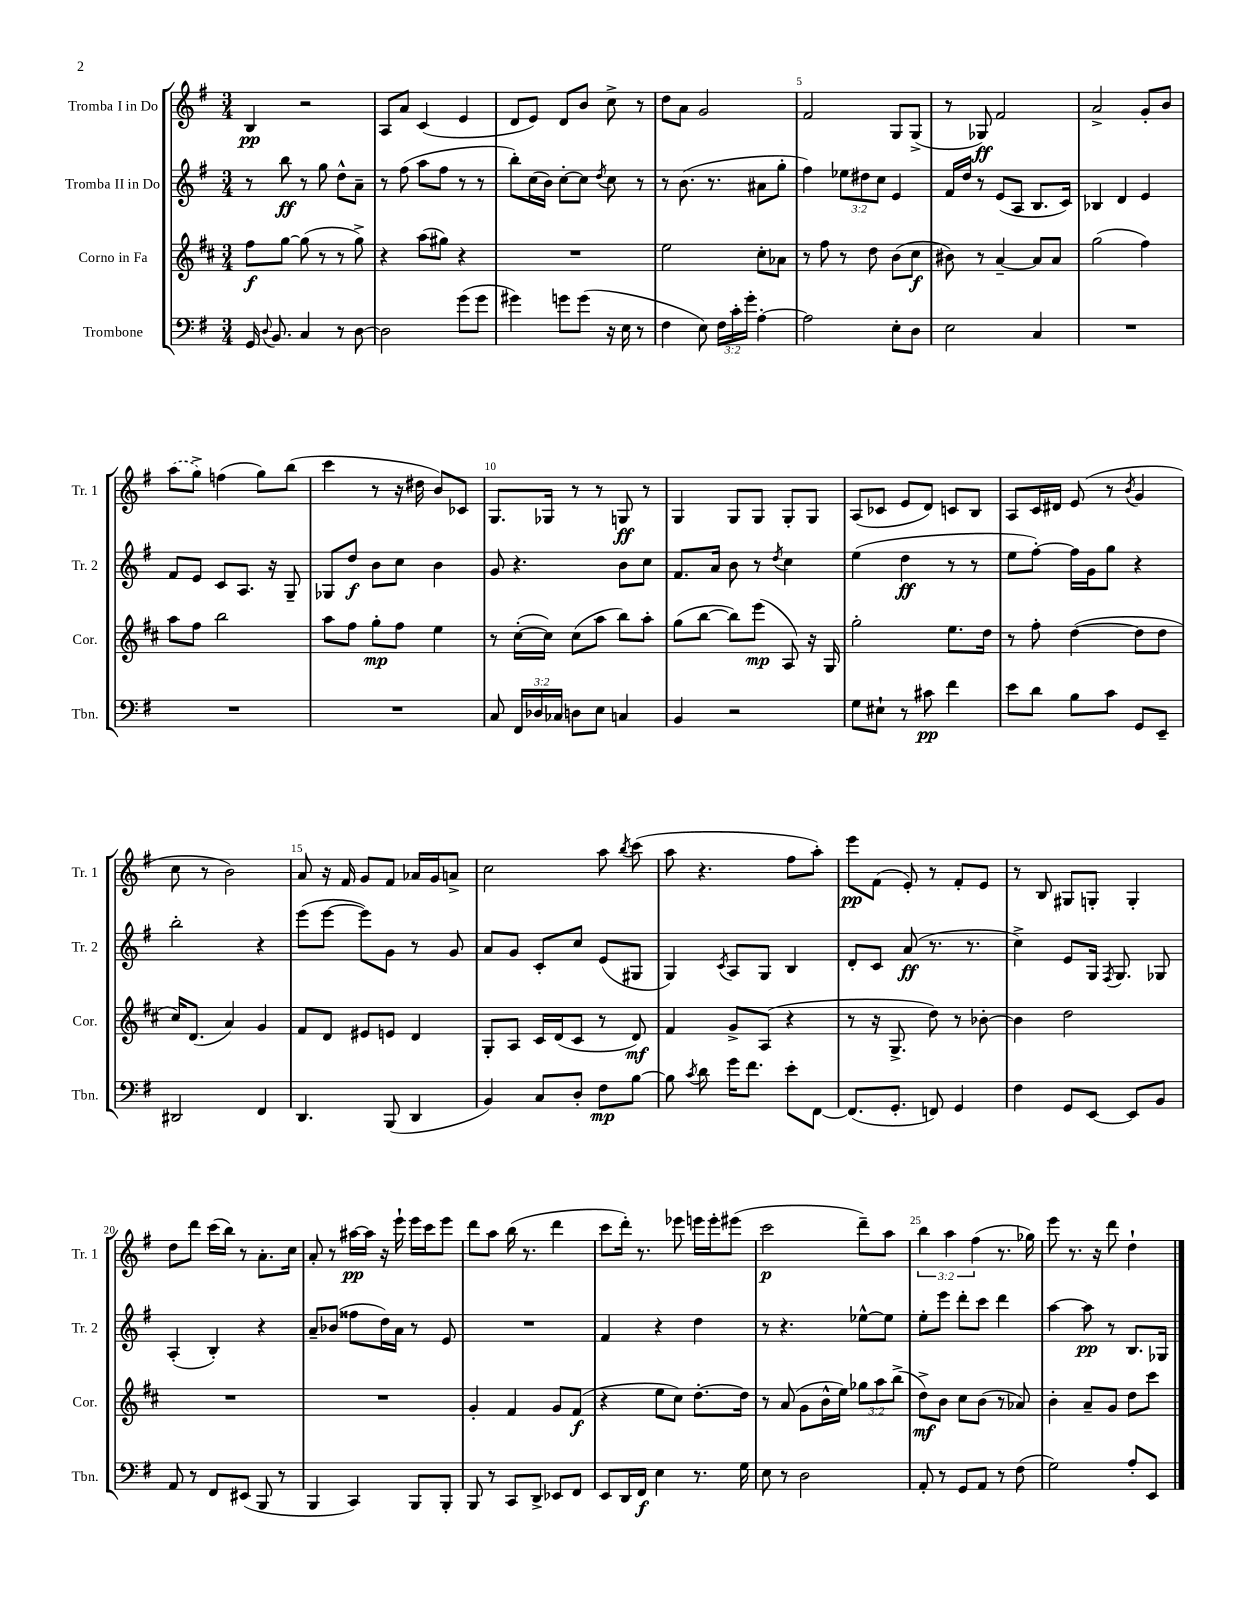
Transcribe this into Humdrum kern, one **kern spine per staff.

**kern	**dynam	**kern	**dynam	**kern	**dynam	**kern	**dynam
*part4	*part4	*part3	*part3	*part2	*part2	*part1	*part1
*staff4	*staff4	*staff3	*staff3	*staff2	*staff2	*staff1	*staff1
*I"Trombone	*	*I"Corno in Fa	*	*I"Tromba II in Do	*	*I"Tromba I in Do	*
*I'Tbn.	*	*I'Cor.	*	*I'Tr. 2	*	*I'Tr. 1	*
*clefF4	*	*clefG2	*	*clefG2	*	*clefG2	*
*k[f#]	*	*k[f#c#]	*	*k[f#]	*	*k[f#]	*
*M3/4	*	*M3/4	*	*M3/4	*	*M3/4	*
=1	=1	=1	=1	=1	=1	=1	=1
16GG/	.	8ff#\L	f	8r	.	4B/	pp
8qqD/	.	.	.	.	.	.	.
8.BB/	.	.	.	.	.	.	.
.	.	[8gg\J	.	8bb\	ff	.	.
4C/	.	(8gg\]	.	8r	.	2r	.
.	.	8r	.	8gg\	.	.	.
8r	.	8r	.	8dd^^\L	.	.	.
[8D\	.	8gg^\)	.	8a~\J	.	.	.
=2	=2	=2	=2	=2	=2	=2	=2
2D\]	.	4r	.	8r	.	8A/L	.
.	.	.	.	(8ff#\	.	8a/J	.
.	.	(8aa\L	.	8aa\L	.	(4c/	.
.	.	8gg#X\J)	.	8ff#\J	.	.	.
(8g\L	.	4r	.	8r	.	4e/	.
8g\J	.	.	.	8r	.	.	.
=3	=3	=3	=3	=3	=3	=3	=3
4g#X\)	.	2.r	.	8bb'\L)	.	8d/L	.
.	.	.	.	(16cc\L	.	8e/J)	.
.	.	.	.	16b\JJ)	.	.	.
8gn\L	.	.	.	[8cc'\L	.	8d/L	.
(8g\J	.	.	.	8cc\J]	.	8b/J	.
.	.	.	.	8qdd/	.	.	.
16r	.	.	.	8cc\	.	8cc^\	.
16E\	.	.	.	.	.	.	.
8r	.	.	.	8r	.	8r	.
=4	=4	=4	=4	=4	=4	=4	=4
4F#\	.	2ee\	.	8r	.	8dd\L	.
.	.	.	.	(8.b\	.	8a\J	.
8E\)	.	.	.	.	.	2g/	.
.	.	.	.	8.r	.	.	.
24F#\LL	.	.	.	.	.	.	.
24c'\	.	.	.	.	.	.	.
24g'\JJ	.	.	.	.	.	.	.
[4A'\	.	8cc#'\L	.	8a#X\L	.	.	.
.	.	8a-X\J	.	8gg'\J	.	.	.
=5	=5	=5	=5	=5	=5	=5	=5
2A\]	.	8r	.	4ff#\)	.	2f#/	.
.	.	8ff#\	.	.	.	.	.
.	.	8r	.	12ee-X\L	.	.	.
.	.	.	.	12dd#X\	.	.	.
.	.	8dd\	.	.	.	.	.
.	.	.	.	12cc\J	.	.	.
8E'\L	.	(8b\L	.	4e/	.	8G/L	.
8D\J	.	8cc#\J	f	.	.	(8G^/J	.
=6	=6	=6	=6	=6	=6	=6	=6
2E\	.	8b#X\)	.	16f#/LL	.	8r	.
.	.	.	.	16dd/JJ	.	.	.
.	.	8r	.	8r	.	8G-X/)	ff
.	.	[4a~/	.	(8e/L	.	2f#/	.
.	.	.	.	8A/J	.	.	.
4C/	.	8a/L]	.	8.B/L	.	.	.
.	.	8a/J	.	.	.	.	.
.	.	.	.	16c/Jk)	.	.	.
=7	=7	=7	=7	=7	=7	=7	=7
2.r	.	(2gg\	.	4B-X/	.	2a^/	.
.	.	.	.	4d/	.	.	.
.	.	4ff#\)	.	4e/	.	8g'/L	.
.	.	.	.	.	.	8b/J	.
!!LO:LB:g=z
=8	=8	=8	=8	=8	=8	=8	=8
2.r	.	8aa\L	.	8f#/L	.	(8aa\L	.
.	.	8ff#\J	.	8e/J	.	8gg^\J)	.
.	.	2bb\	.	8c/L	.	(4ffn\	.
.	.	.	.	8.A/J	.	.	.
.	.	.	.	.	.	8gg\L)	.
.	.	.	.	16r	.	.	.
.	.	.	.	8G~/	.	(8bb\J	.
=9	=9	=9	=9	=9	=9	=9	=9
2.r	.	8aa\L	.	8G-X/L	.	4ccc\	.
.	.	8ff#\J	.	8dd/J	f	.	.
.	.	8gg'\L	mp	8b\L	.	8r	.
.	.	8ff#\J	.	8cc\J	.	16r	.
.	.	.	.	.	.	16dd#X\	.
.	.	4ee\	.	4b\	.	8b/L)	.
.	.	.	.	.	.	8c-X/J	.
=10	=10	=10	=10	=10	=10	=10	=10
8C/	.	8r	.	8g/	.	8.G/L	.
24FF#/LL	.	([16cc#'\LL	.	4.r	.	.	.
24D-X/	.	.	.	.	.	.	.
.	.	16cc#\JJ])	.	.	.	16G-X/Jk	.
24C-X/JJ	.	.	.	.	.	.	.
8Dn\L	.	(8cc#\L	.	.	.	8r	.
8E\J	.	8aa\J	.	.	.	8r	.
4Cn/	.	8bb\L)	.	8b\L	.	8Gn/	ff
.	.	8aa'\J	.	8cc\J	.	8r	.
=11	=11	=11	=11	=11	=11	=11	=11
4BB/	.	(8gg\L	.	8.f#/L	.	4G/	.
.	.	[8bb\J	.	.	.	.	.
.	.	.	.	16a/Jk	.	.	.
2r	.	8bb\L])	.	8b\	.	8G/L	.
.	.	(8eee\J	mp	8r	.	8G/J	.
.	.	.	.	8qdd/	.	.	.
.	.	8A/)	.	4cc\	.	8G'/L	.
.	.	16r	.	.	.	8G/J	.
.	.	16G/	.	.	.	.	.
=12	=12	=12	=12	=12	=12	=12	=12
8G\L	.	2gg'\	.	(4ee\	.	(8A/L	.
8E#X`\J	.	.	.	.	.	8c-X/J	.
8r	.	.	.	4dd\	ff	8e/L	.
8c#X\	pp	.	.	.	.	8d/J)	.
4f#\	.	8.ee\L	.	8r	.	8cn/L	.
.	.	.	.	8r	.	8B/J	.
.	.	16dd\Jk	.	.	.	.	.
=13	=13	=13	=13	=13	=13	=13	=13
8e\L	.	8r	.	8ee\L	.	8A/L	.
8d\J	.	8ff#'\	.	[8ff#'\J)	.	16c/L	.
.	.	.	.	.	.	16d#X/JJ	.
8B\L	.	([4dd\	.	16ff#\LL]	.	(8e/	.
.	.	.	.	16g\J	.	.	.
8c\J	.	.	.	8gg\J	.	8r	.
.	.	.	.	.	.	8qb/	.
8GG/L	.	8dd\L]	.	4r	.	4g/	.
8EE~/J	.	8dd\J	.	.	.	.	.
!!LO:LB:g=z
=14	=14	=14	=14	=14	=14	=14	=14
2DD#X/	.	16cc#/KL)	.	2bb'\	.	8cc\	.
.	.	(8.d/J	.	.	.	.	.
.	.	.	.	.	.	8r	.
.	.	4a/)	.	.	.	2b\)	.
4FF#/	.	4g/	.	4r	.	.	.
=15	=15	=15	=15	=15	=15	=15	=15
4.DD/	.	8f#/L	.	(8eee\L	.	8a/	.
.	.	8d/J	.	[8eee\J	.	16r	.
.	.	.	.	.	.	16f#/	.
.	.	8e#X/L	.	8eee\L])	.	8g/L	.
(8BBB/	.	8en/J	.	8g\J	.	8f#/J	.
4DD/	.	4d/	.	8r	.	16a-X/LL	.
.	.	.	.	.	.	16g/J	.
.	.	.	.	8g/	.	8an^/J	.
=16	=16	=16	=16	=16	=16	=16	=16
4BB/)	.	8G'/L	.	8a/L	.	2cc\	.
.	.	8A/J	.	8g/J	.	.	.
8C/L	.	16c#/LL	.	8c'/L	.	.	.
.	.	(16d/J	.	.	.	.	.
8D'/J	.	8c#/J	.	8cc/J	.	.	.
8F#\L	mp	8r	.	(8e/L	.	8aa\	.
.	.	.	.	.	.	8qbb/	.
[8B\J	.	8d/)	mf	8G#X/J	.	(8ccc\	.
=17	=17	=17	=17	=17	=17	=17	=17
8B\]	.	4f#/	.	4G/)	.	8aa\	.
8qc/	.	.	.	.	.	.	.
8d\	.	.	.	.	.	4.r	.
.	.	.	.	8qc/	.	.	.
16g\KL	.	8g^/L	.	8A/L	.	.	.
8.f#\J	.	.	.	.	.	.	.
.	.	(8A/J	.	8G/J	.	.	.
8e'\L	.	4r	.	4B/	.	8ff#\L	.
[8FF#\J	.	.	.	.	.	8aa'\J)	.
=18	=18	=18	=18	=18	=18	=18	=18
(8.FF#/L]	.	8r	.	8d'/L	.	8eee\L	pp
.	.	16r	.	8c/J	.	(8f#\J	.
8.GG'/J	.	8.G^/	.	.	.	.	.
.	.	.	.	(8a/	ff	8e'/)	.
8FFn/)	.	8dd\)	.	8.r	.	8r	.
4GG/	.	8r	.	.	.	8f#'/L	.
.	.	.	.	8.r	.	.	.
.	.	[8b-X'\	.	.	.	8e/J	.
=19	=19	=19	=19	=19	=19	=19	=19
4F#\	.	4b-\]	.	4cc^\)	.	8r	.
.	.	.	.	.	.	8B/	.
8GG/L	.	2dd\	.	8e/L	.	8G#X/L	.
[8EE/J	.	.	.	16G/Jk	.	8Gn'/J	.
.	.	.	.	8qF#/	.	.	.
.	.	.	.	8.G/	.	.	.
8EE/L]	.	.	.	.	.	4G'/	.
8BB/J	.	.	.	8G-X/	.	.	.
!!LO:LB:g=z
=20	=20	=20	=20	=20	=20	=20	=20
8AA/	.	2.r	.	(4A'/	.	8dd\L	.
8r	.	.	.	.	.	8ddd\J	.
8FF#/L	.	.	.	4B'/)	.	(16ccc\LL	.
.	.	.	.	.	.	16bb\JJ)	.
(8EE#X/J	.	.	.	.	.	8r	.
8BBB/	.	.	.	4r	.	8.a'\L	.
8r	.	.	.	.	.	.	.
.	.	.	.	.	.	16cc\Jk	.
=21	=21	=21	=21	=21	=21	=21	=21
4BBB/	.	2.r	.	8a~/L	.	8a'/	.
.	.	.	.	(8b-X/J	.	8r	.
4CC/)	.	.	.	8ff##X\L	.	[16aa#X\LL	pp
.	.	.	.	.	.	16aa#\JJ]	.
.	.	.	.	16dd\L)	.	16r	.
.	.	.	.	16a\JJ	.	16eee`\	.
8BBB/L	.	.	.	8r	.	16eee\LL	.
.	.	.	.	.	.	16ccc\J	.
8BBB'/J	.	.	.	8e/	.	8eee\J	.
=22	=22	=22	=22	=22	=22	=22	=22
8BBB/	.	4g'/	.	2.r	.	8ddd\L	.
8r	.	.	.	.	.	8aa\J	.
8CC/L	.	4f#/	.	.	.	(16bb\	.
.	.	.	.	.	.	8.r	.
8DD^/J	.	.	.	.	.	.	.
8EE-X/L	.	8g/L	.	.	.	4ddd\	.
8FF#/J	.	(8f#/J	f	.	.	.	.
=23	=23	=23	=23	=23	=23	=23	=23
8EE/L	.	4r	.	4f#/	.	8ccc\L	.
16DD/L	.	.	.	.	.	16ddd'\Jk)	.
16FF#/JJ	f	.	.	.	.	8.r	.
4E\	.	8ee\L	.	4r	.	.	.
.	.	8cc#\J)	.	.	.	8eee-X\	.
8.r	.	[8.dd'\L	.	4dd\	.	16eeen\LL	.
.	.	.	.	.	.	16eee'\J	.
.	.	.	.	.	.	(8eee#X\J	.
16G\	.	16dd\Jk]	.	.	.	.	.
=24	=24	=24	=24	=24	=24	=24	=24
8E\	.	8r	.	8r	.	2ccc\	p
8r	.	(8a/	.	4.r	.	.	.
2D\	.	8g\L	.	.	.	.	.
.	.	16b^^\L	.	.	.	.	.
.	.	16ee\JJ)	.	.	.	.	.
.	.	12gg-X\L	.	[8ee-X^^\L	.	8ddd~\L)	.
.	.	12aa\	.	.	.	.	.
.	.	.	.	8ee-\J]	.	8aa\J	.
.	.	(12bb^\J	.	.	.	.	.
=25	=25	=25	=25	=25	=25	=25	=25
8AA'/	.	8dd^\L)	mf	8ee'\L	.	6bb\	.
8r	.	8b\J	.	8eee\J	.	.	.
.	.	.	.	.	.	6aa\	.
8GG/L	.	8cc#\L	.	8ddd'\L	.	.	.
.	.	.	.	.	.	(6ff#\	.
8AA/J	.	(8b\J	.	8ccc\J	.	.	.
8r	.	8r	.	4ddd\	.	8.r	.
(8F#\	.	8a-X/)	.	.	.	.	.
.	.	.	.	.	.	16gg-X\)	.
=26	=26	=26	=26	=26	=26	=26	=26
2G\)	.	4b'\	.	[4aa\	.	8eee\	.
.	.	.	.	.	.	8.r	.
.	.	8a~/L	.	8aa\]	pp	.	.
.	.	.	.	.	.	16r	.
.	.	8g/J	.	8r	.	8ddd\	.
8A'/L	.	8dd\L	.	8.B/L	.	4dd`\	.
8EE/J	.	8ccc#\J	.	.	.	.	.
.	.	.	.	16G-X/Jk	.	.	.
==	==	==	==	==	==	==	==
*-	*-	*-	*-	*-	*-	*-	*-
